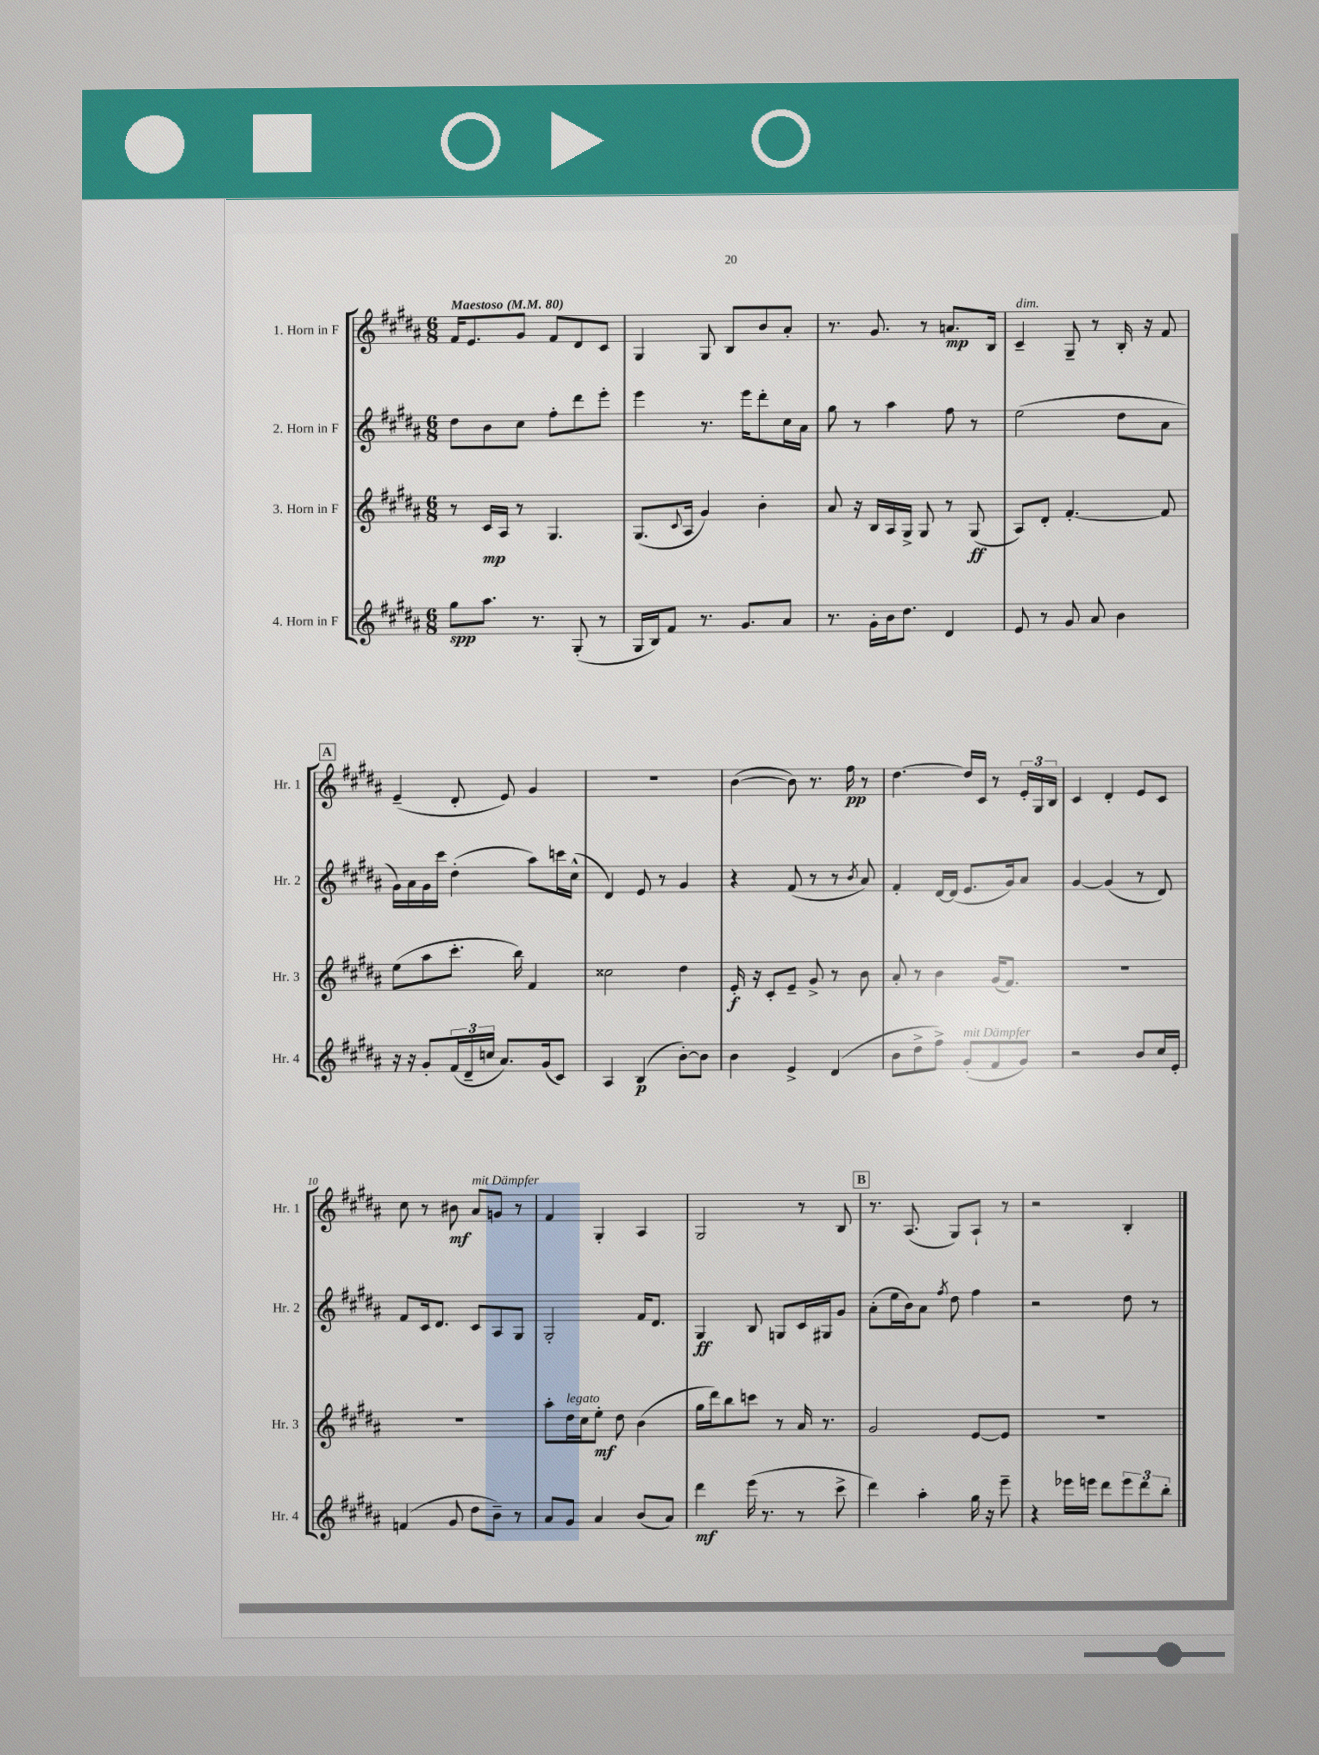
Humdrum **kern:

**kern	**kern	**kern	**kern
*staff4	*staff3	*staff2	*staff1
*clefG2	*clefG2	*clefG2	*clefG2
*k[f#c#g#d#a#]	*k[f#c#g#d#a#]	*k[f#c#g#d#a#]	*k[f#c#g#d#a#]
*M6/8	*M6/8	*M6/8	*M6/8
*MM80	*MM80	*MM80	*MM80
8gg#	8r	8dd#	16f#
.	.	.	8.e
8.aa#	16c#	8b	.
.	16A#	.	.
.	8r	8cc#	8g#
8.r	.	.	.
.	4.G#	8ff#'	8f#
(8G#'	.	8ddd#	8d#
8r	.	8eee'	8c#
=	=	=	=
16G#	(8.G#	4eee	4G#
16B)	.	.	.
8f#	.	.	.
.	8qqc#	.	.
.	16A#	.	.
8.r	4g#)	8.r	8G#
.	.	.	8B
8.g#	.	16eee	.
.	4b'	8ddd#'	8b
8a#	.	16cc#	8a#'
.	.	16a#	.
=	=	=	=
8.r	8a#	8gg#	8.r
.	16r	8r	.
16g#'	16B	.	8.g#
16b	16A#	4aa#	.
8.dd#	16G#^	.	.
.	8G#	.	8r
4d#	8r	8ff#	8.a
.	(8G#	8r	.
.	.	.	16B
=	=	=	=
8e	8A#)	(2ee	4c#~
8r	8d#'	.	.
8g#	[4.f#'	.	8G#~
8a#	.	.	8r
4b	.	8dd#	16B'
.	.	.	16r
.	8f#]	8a#	8f#
=	=	=	=
16r	(8ee	16g#)	(4e~
16r	.	16a#	.
8g#'	8aa#	16g#	.
.	.	16ccc#	.
(24f#	8.ccc#'	(4dd#'	8d#'
24d#~	.	.	.
24cc	.	.	.
8.a#)	.	.	8e)
.	16bb)	.	.
.	4f#	8aa#)	4g#
(16g#	.	.	.
8c#)	.	16ccc	.
.	.	(16cc#^^	.
=	=	=	=
4A#	2cc##	4d#)	2.r
(4B	.	8e	.
.	.	8r	.
[8b')	4dd#	4g#	.
8b]	.	.	.
=	=	=	=
4b	16e'	4r	([4b
.	16r	.	.
.	8c#'	.	.
4e^	8e~	(8f#	8b])
.	8g#^	8r	8.r
(4d#	8r	8r	.
.	.	.	16ff#
.	.	8qb	.
.	8b	8a#)	8r
=	=	=	=
8b	8a#'	4f#'	[4.dd#
8dd#^	8r	.	.
8ff#^)	4b	[16d#	.
.	.	(16d#]	.
(8g#'	.	8.e	16dd#]
.	.	.	16c#
8f#	(16g#	.	8r
.	8.f#)	16g#)	.
8g#)	.	8a#	24e'
.	.	.	24G#
.	.	.	24B
=	=	=	=
2r	2.r	[4g#	4c#
.	.	(4g#]	4d#'
8b	.	8r	8e
16cc#	.	8d#)	8c#
16e'	.	.	.
=	=	=	=
(4f	2.r	8f#	8cc#
.	.	16c#	8r
.	.	8.d#	.
8g#	.	.	8b#
8dd#	.	8c#	8a#
8b~)	.	8A#	8g
8r	.	8G#	8r
=	=	=	=
8a#	8aa#'	2G#'	4f#
8g#	16dd#	.	.
.	16cc#	.	.
4a#	8ee'	.	4G#'
.	8dd#	.	.
(8b	(4b	16f#	4A#
.	.	8.d#	.
8a#)	.	.	.
=	=	=	=
4ddd#	16gg#	4G#	2G#
.	16ddd#)	.	.
.	8bb	.	.
(16eee	8ccc	8B	.
8.r	.	.	.
.	8r	8G	.
8r	16a#	16c#	8r
.	8.r	16G#	.
8ccc#^	.	8g#	8B
=	=	=	=
4ddd#)	2g#	(8a#'	8.r
.	.	16ee	.
.	.	16b)	(8.A#
4aa#'	.	8a#	.
.	.	8qff#	.
.	.	8dd#	8G#)
16gg#	[8e	4ff#	8A#`
16r	.	.	.
8eee~	8e]	.	8r
=	=	=	=
4r	2.r	2r	2r
16eee-	.	.	.
16eee	.	.	.
8ddd#	.	.	.
12eee	.	8dd#	4B'
12ddd#	.	.	.
.	.	8r	.
12bb'	.	.	.
==	==	==	==
*-	*-	*-	*-
